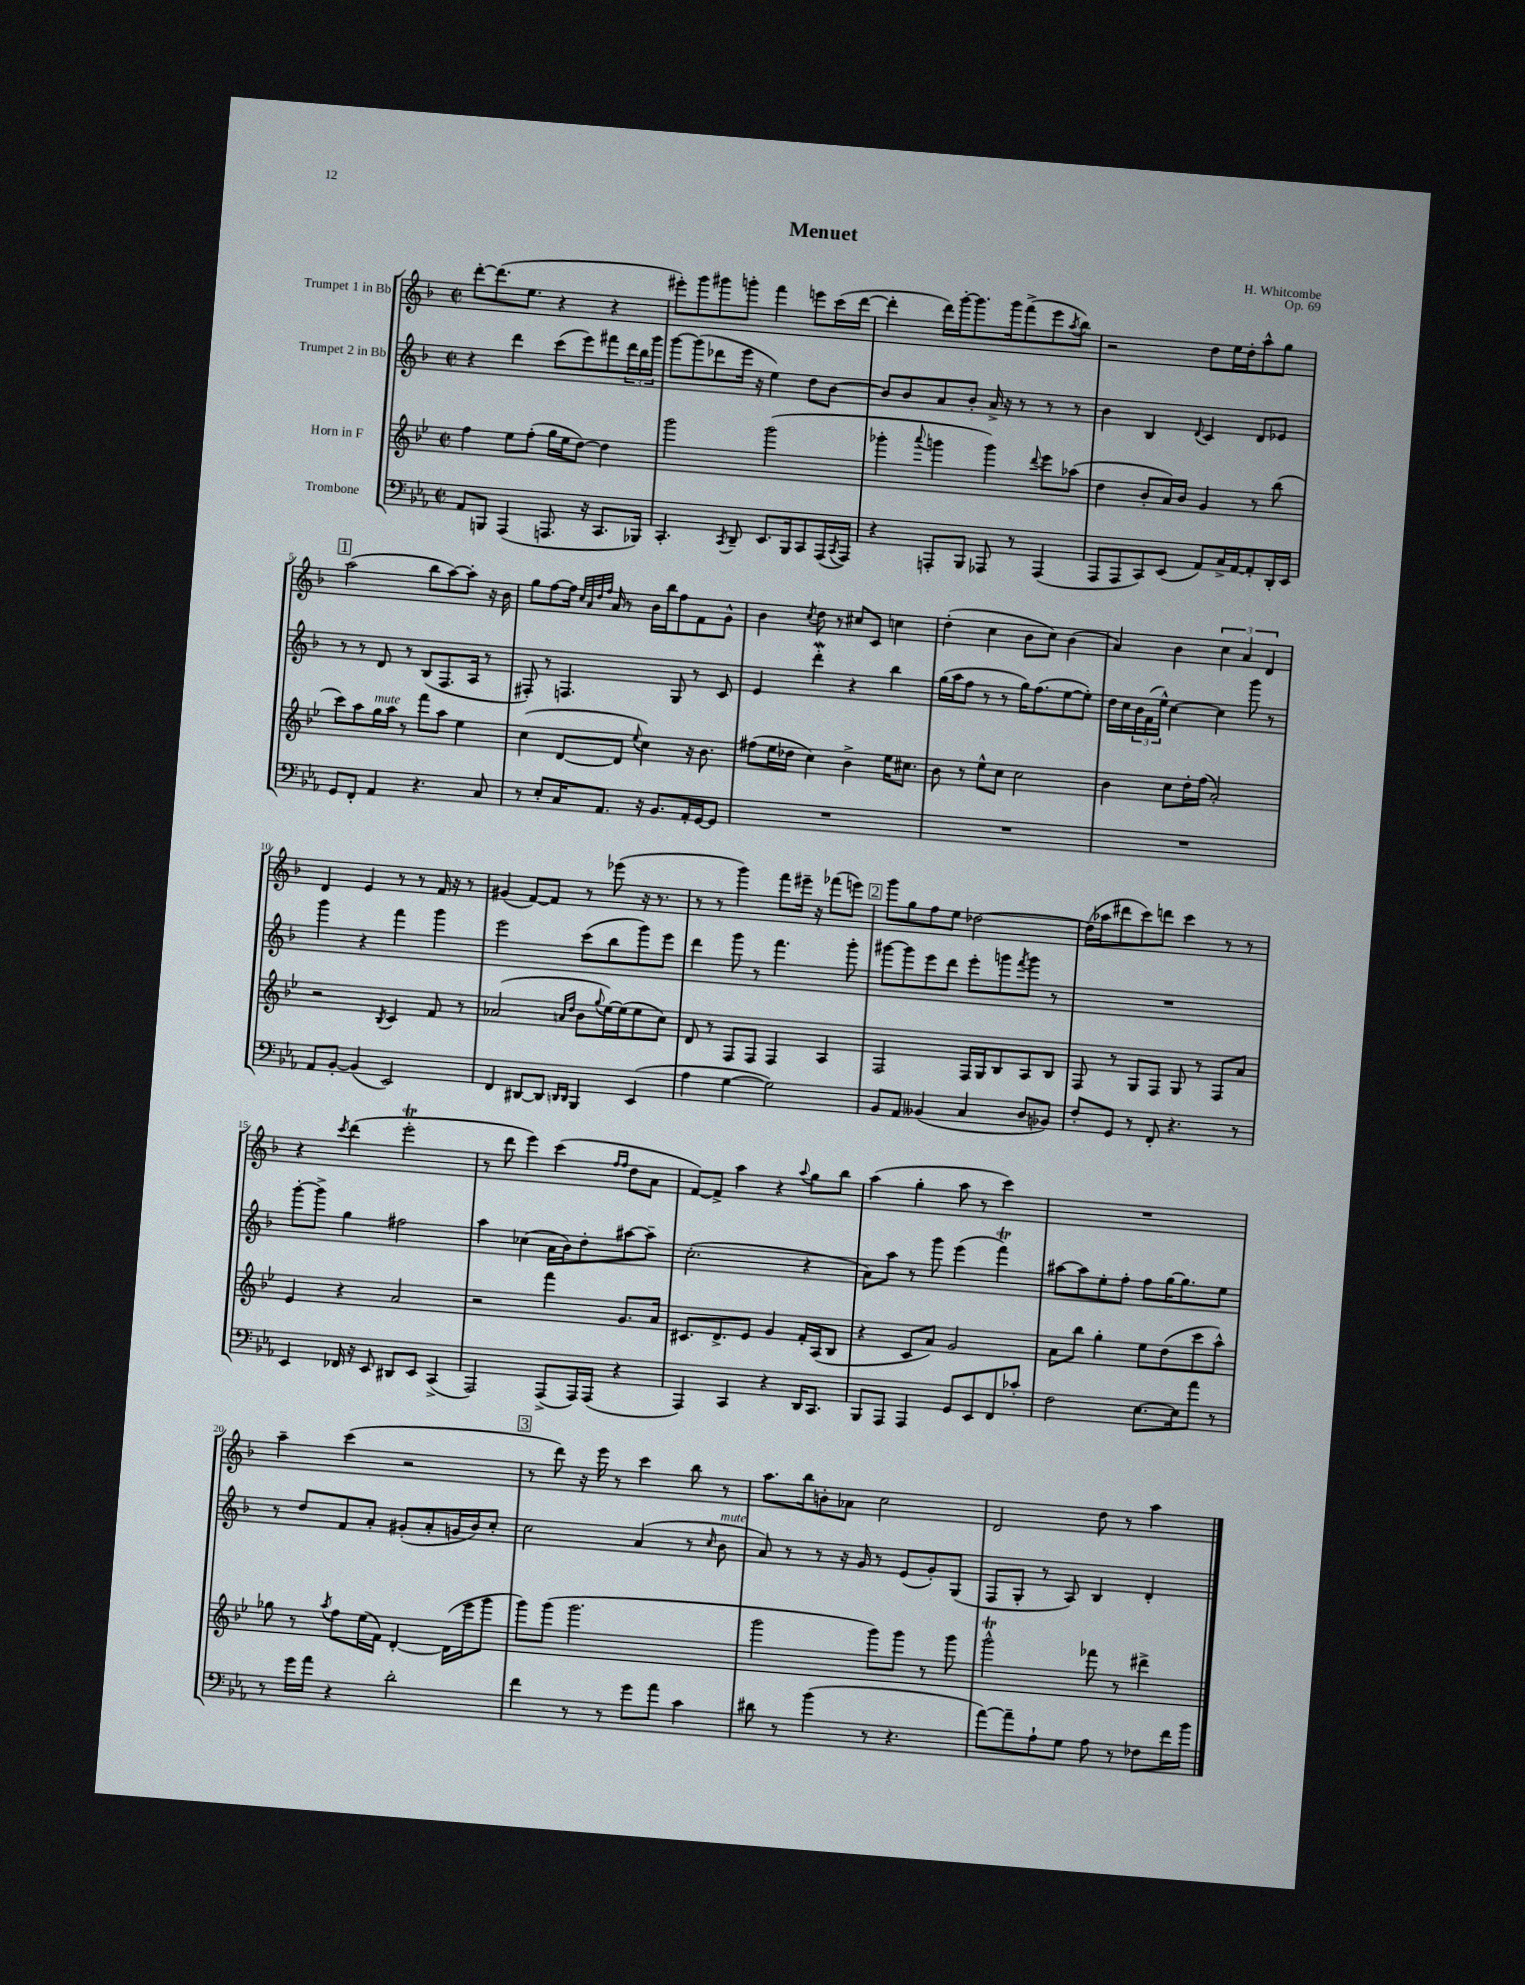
\header { title = "Menuet" composer = "H. Whitcombe" opus = "Op. 69" }
<<
\new StaffGroup <<
\new Staff = "s0" \with { instrumentName = "Trumpet 1 in Bb" } {
    \clef treble \key f \major \defaultTimeSignature \time 2/2
    d'''8~-. d'''8.( e''8. r4 r4 |
    eis'''8-.) g'''8 gis'''8 g'''8-. f'''4 e'''8 c'''16( d'''16~ |
    d'''4-. d'''16) g'''16~-. g'''8. g'''16 f'''8->( e'''8 \acciaccatura { a''8 } bes''8) |
    r2 d''8 e''16 d''16-. a''8-^ g''8 |
    \mark \markup { \box "1" } a''2( bes''8 a''8~) a''8-. r16 bes'16 |
    g''8 f''8~ f''16 \grace { c''32 a'32 d''32 f''32 } a'16 r8 bes'16 bes''16 f''8 f'8 g'8-^ |
    bes'4 \acciaccatura { c''8 } d''8 r8 cis''8 c'8 c''4 |
    d''4-.( c''4 bes'8 c''8) bes'4( |
    a'4) bes'4 \tuplet 3/2 { c''4 a'4 d'4 } |
    d'4 e'4 r8 r8 f'16 r16 r8 |
    gis'4( f'8~) f'8 r8 ees'''8( r16 r8. |
    r8 r8 g'''4) f'''8 eis'''16-- r16 fes'''8( e'''8) |
    \mark \markup { \box "2" } g'''8 g''8 f''8 e''8 des''2~ |
    des''16( aes''16 dis'''8 c'''8) d'''8 c'''4 r8 r8 |
    r4 \acciaccatura { c'''8 } d'''4( e'''2-.\trill |
    r8 d'''8 e'''4) c'''4( \grace { f''16 f''16 } d''8 a'8 |
    f'8~) f'8-> a''4 r4 \appoggiatura { a''8 } g''8 bes''8 |
    a''4( g''4-. a''8 r8 c'''4) |
    R1 |
    a''4-- c'''4( r2 |
    \mark \markup { \box "3" } r8 d'''8) r16 e'''16 r8 c'''4 bes''8 r8 |
    a''8. bes''16 b'8-. aes'8 c''2 |
    d'2 d''8 r8 a''4 \bar "|." |
}
\new Staff = "s1" \with { instrumentName = "Trumpet 2 in Bb" } {
    \clef treble \key f \major \defaultTimeSignature \time 2/2
    r4 d'''4 c'''8( e'''8) fis'''8 \tuplet 3/2 { d'''16 bes''16 g'''16 } |
    g'''8~ g'''8( des'''8 e'''16 r16 e''4) d''8 bes'8~ |
    bes'8 bes'8 a'8 bes'8-. a'16-> r16 r8 r8 r8 |
    bes'4 bes4 \appoggiatura { d'8 } c'4 d'8 ees'8 |
    \mark \markup { \box "1" } r8 r8 d'8 r8 bes8( f8. a16 r8 |
    fis8-.) r8 f4. g8 r8 c'8 |
    e'4 d'''4-.\mordent r4 bes''4 |
    g''16( a''16 f''8 r8 r8 g''16) f''8.( e''8~ e''8-.) |
    d''16 c''16 \tuplet 3/2 { bes'16 f'16( e''16-^) } c''4~ c''4 g'''8 r8 |
    g'''4 r4 f'''4 g'''4 |
    e'''2 c'''8( bes''8 g'''8) e'''8 |
    d'''4 g'''8 r8 f'''4. g'''8-. |
    \mark \markup { \box "2" } gis'''8~ gis'''8 e'''8 d'''8 e'''8-. g'''8 \acciaccatura { f'''8 } g'''8 r8 |
    R1 |
    g'''8~-. g'''8-> g''4 fis''2 |
    a''4 ces''4( a'16 bes'16) d''8-. ais''8~ ais''8-- |
    c''2.-.( r4 |
    a'8) a''8 r8 g'''8 e'''4( f'''4\trill) |
    ais''8~ ais''8 e''8-. f''8-. f''8 g''16~ g''8. e''8 |
    r8 d''8 f'8 a'8-. gis'8-.( a'8-. g'16 bes'16) c''8-. |
    \mark \markup { \box "3" } c''2 a'4( r8 \grace { c''16 } bes'8^\markup { \italic "mute" } |
    a'8) r8 r8 r16 g'16 r8 e'8( g'8-.) g8( |
    f8 g8-. r8 a8) bes4 d'4-. \bar "|." |
}
\new Staff = "s2" \with { instrumentName = "Horn in F" } {
    \clef treble \key bes \major \defaultTimeSignature \time 2/2
    f''4 ees''8 f''8-.( g''16 ees''16 d''8~) d''4 |
    g'''2 g'''2( |
    ges'''4-. \appoggiatura { a'''8 } g'''4 g'''4) \appoggiatura { d'''8 } ees'''8 aes''8( |
    d''4 bes'8-. a'16) bes'16 g'4 r8 bes''8( |
    \mark \markup { \box "1" } c'''8) a''8 g''16^\markup { \italic "mute" } a''16 r8 f'''8 a''8 ees''4 |
    c''4( d'8~ d'8 \appoggiatura { ees''8 } c''4) r16 bes'8. |
    fis''8( ees''16 des''16 c''4) bes'4-> ees''16 cis''8. |
    bes'8 r8 ees''8-^ c''8 c''2 |
    bes'4 c''8 d''16-. f''16( a'2-.) |
    r2 \acciaccatura { bes8 } c'4 f'8 r8 |
    aes'2( \grace { a'16 d''16 } bes'8 \appoggiatura { g''8 } ees''16~) ees''16( ees''8 c''8) |
    d'8 r8 f8 f8 f4 a4 |
    \mark \markup { \box "2" } f2 f16 g16 bes8 a8 bes8 |
    f8 r8 g8 f8 g8 r8 f8 a'8 |
    ees'4 r4 a'2 |
    r2 f'''4 g'8. a'16 |
    cis'8. d'8.-> ees'8 g'4 f'16-. a16( bes8 |
    r4 c'8 a'8) g'2 |
    a'8 bes''8 g''4-. ees''8 d''8( c'''8 a''8-^) |
    ges''8 r8 \acciaccatura { a''8 } f''8 ees''16( f'16) d'4~-. d'16( ees'''16 g'''8 |
    \mark \markup { \box "3" } g'''8) g'''8( g'''2. |
    g'''2 g'''8) g'''8 r8 g'''8 |
    g'''2-^\trill fes'''8 r8 dis'''4-> \bar "|." |
}
\new Staff = "s3" \with { instrumentName = "Trombone" } {
    \clef bass \key ees \major \defaultTimeSignature \time 2/2
    aes,8 b,,8 aes,,4( a,,8. r16 c,8. bes,,16) |
    c,4.-. \acciaccatura { c,8 } d,8-- ees,8. bes,,16 c,8 aes,,16( \acciaccatura { c,8 } aes,,16) |
    r4 a,,8-. bes,,8 aes,,8 r8 aes,,4( |
    aes,,8 aes,,8 c,8) ees,8( aes,8) c16-> aes,16~ aes,8-. d,16-. ees,16 |
    \mark \markup { \box "1" } g,8 f,8-. aes,4 r4. c8 |
    r8 ees8-. c16 aes,8. r16 bes,8. aes,16-. g,16~ g,8 |
    R1 |
    R1 |
    R1 |
    aes,8 bes,8~-. bes,4( ees,2) |
    f,4 dis,8~ dis,8 \grace { d,16 d,16 } bes,,4 ees,4( |
    aes4 g4~ g2) |
    \mark \markup { \box "2" } bes,8 aes,8 beses,4( c4 d8 bes,8) |
    f8-. g,8 r8 f,8-. r4. r8 |
    ees,4 fes,16 r16 ees,8 dis,8 ees,8 c,4->( |
    aes,,2) aes,,8->( aes,,16) aes,,16( r4 |
    aes,,4) c,4 r4 d,16 c,8. |
    bes,,8 aes,,8 aes,,4 g,8 ees,8 f,8 ces'8-. |
    f2 ees8.~ ees16 aes'8 r8 |
    r8 g'16 aes'16 r4 d'2-. |
    \mark \markup { \box "3" } f'4 r8 r8 g'8 aes'8 c'4 |
    dis'8 r8 bes'4( r8 r4. |
    aes'8~) aes'8-- aes8-! g8 aes8 r8 fes8 f'16 bes'16 \bar "|." |
}
>>
>>
